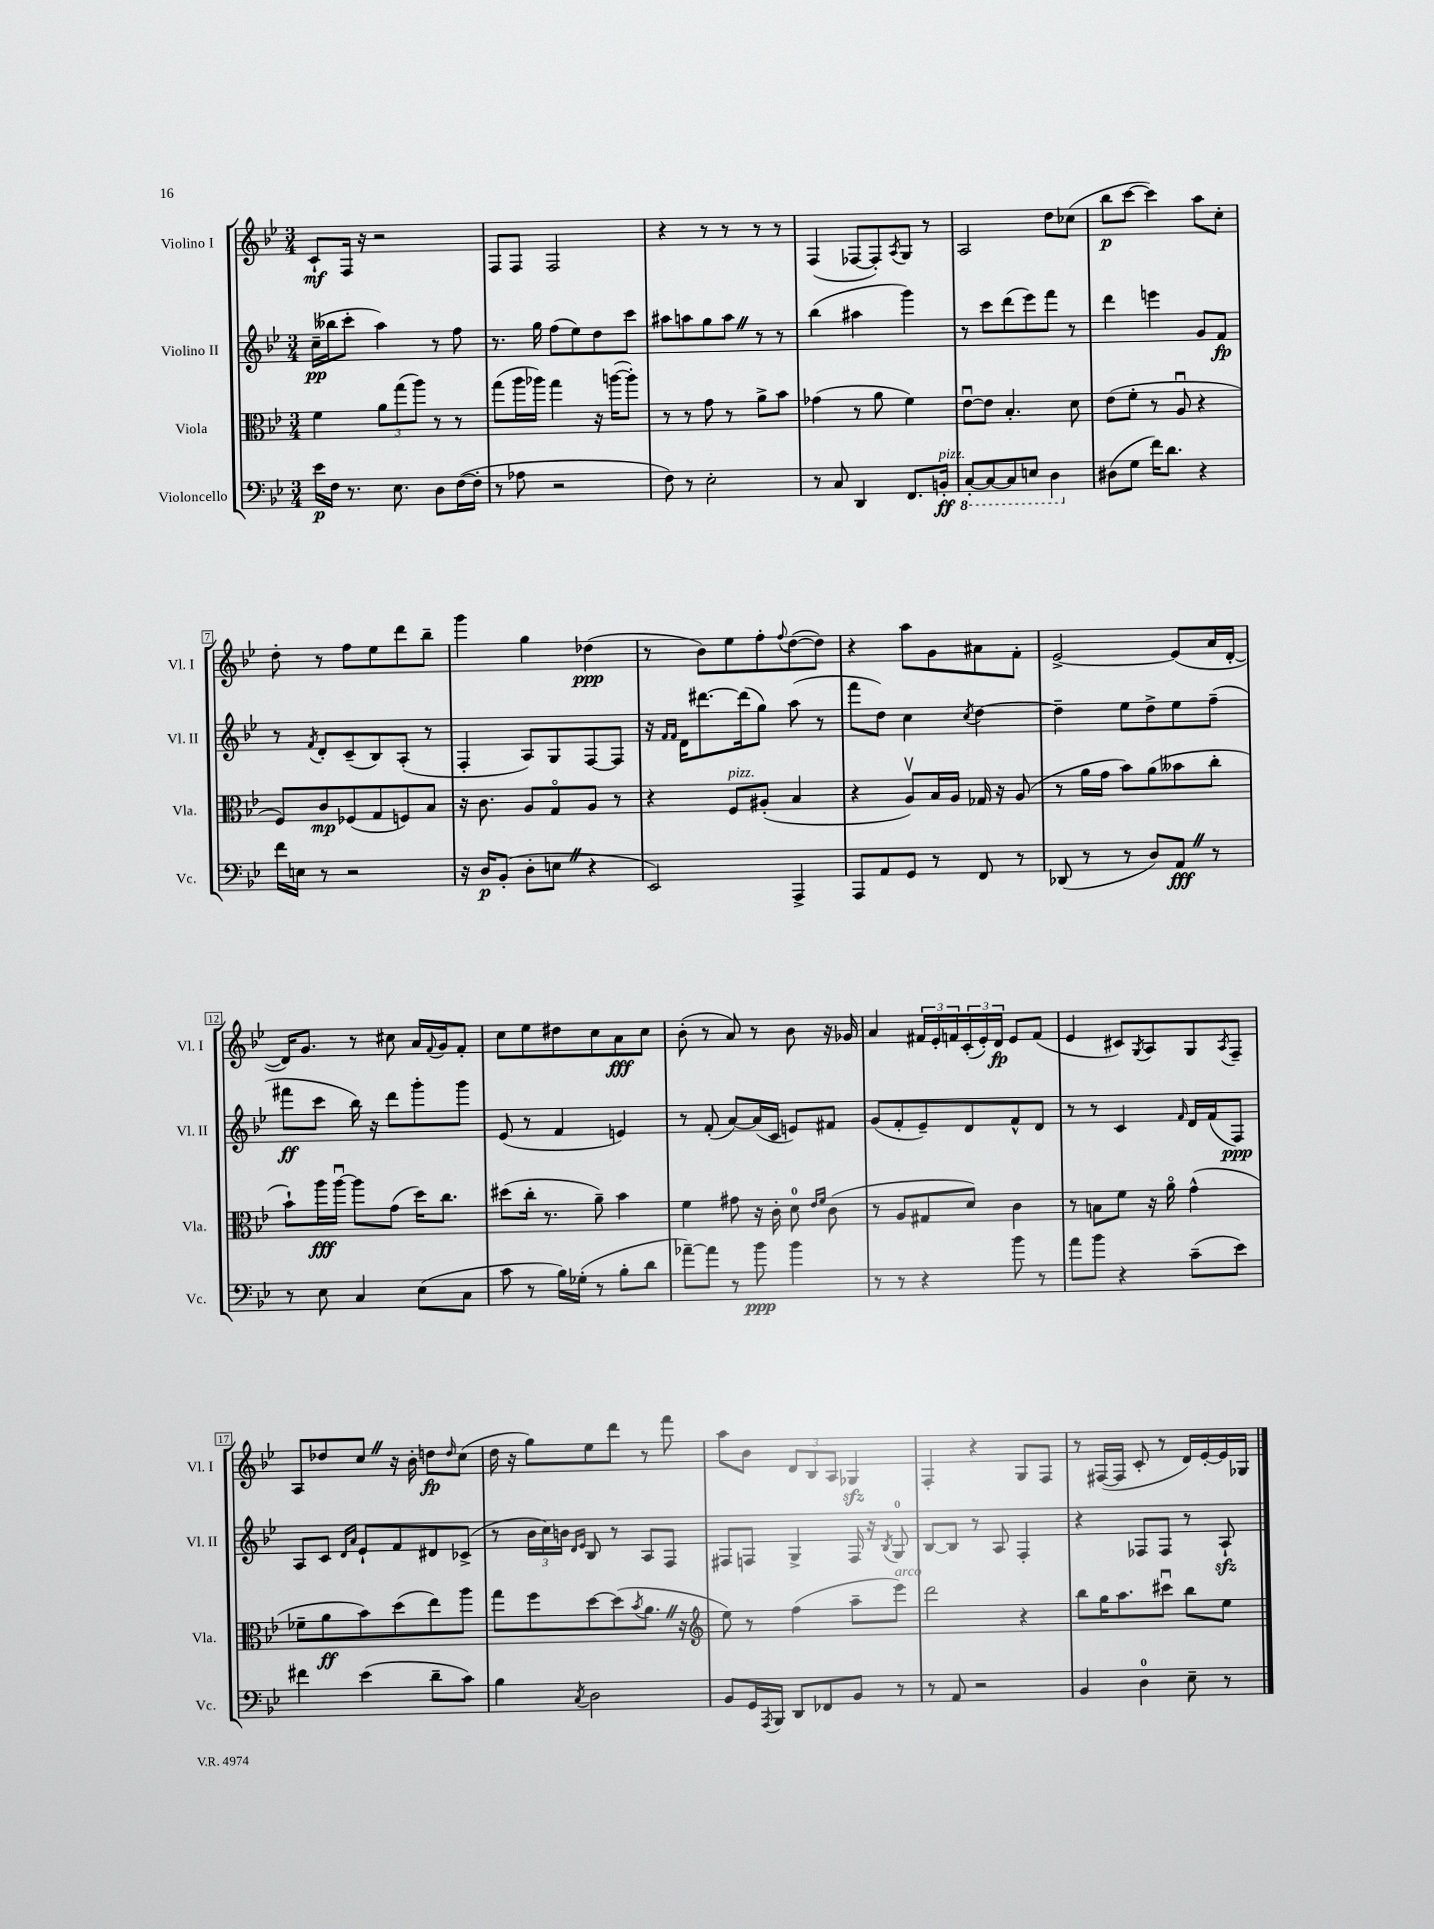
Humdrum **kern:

**kern	**dynam	**kern	**dynam	**kern	**dynam	**kern	**dynam
*part4	*part4	*part3	*part3	*part2	*part2	*part1	*part1
*staff4	*staff4	*staff3	*staff3	*staff2	*staff2	*staff1	*staff1
*I"Violoncello	*	*I"Viola	*	*I"Violino II	*	*I"Violino I	*
*I'Vc.	*	*I'Vla.	*	*I'Vl. II	*	*I'Vl. I	*
*clefF4	*	*clefC3	*	*clefG2	*	*clefG2	*
*k[b-e-]	*	*k[b-e-]	*	*k[b-e-]	*	*k[b-e-]	*
*M3/4	*	*M3/4	*	*M3/4	*	*M3/4	*
=1	=1	=1	=1	=1	=1	=1	=1
16e-\LL	p	4f\	.	(16cc~\LL	pp	8c`/L	mf
16F\JJ	.	.	.	16bb--X\J	.	.	.
8.r	.	.	.	8ccc'\J	.	16F/Jk	.
.	.	.	.	.	.	16r	.
.	.	12a\L	.	4aa\)	.	2r	.
8.E-\	.	.	.	.	.	.	.
.	.	(12gg\	.	.	.	.	.
.	.	12aa\J)	.	.	.	.	.
8D\L	.	8r	.	8r	.	.	.
([16F\L	.	8r	.	8ff\	.	.	.
16F'\JJ]	.	.	.	.	.	.	.
=2	=2	=2	=2	=2	=2	=2	=2
8r	.	(8gg\L	.	8.r	.	8F/L	.
8A-X\	.	16aa\L	.	.	.	8F/J	.
.	.	16aa-X\JJ)	.	16gg\	.	.	.
2r	.	4gg\	.	(8ff\L	.	2F/	.
.	.	.	.	8ee-\)	.	.	.
.	.	16r	.	8dd\	.	.	.
.	.	([16aan\KL	.	.	.	.	.
.	.	8aa'\J])	.	8ccc\J	.	.	.
=3	=3	=3	=3	=3	=3	=3	=3
8F\)	.	8r	.	8aa#X\L	.	4r	.
8r	.	8r	.	8aan\	.	.	.
2E-'\	.	8g\	.	8gg\	.	8r	.
.	.	8r	.	8aaZ\J	.	8r	.
.	.	8a^\L	.	8r	.	8r	.
.	.	8b-\J	.	8r	.	8r	.
=4	=4	=4	=4	=4	=4	=4	=4
8r	.	(4g-X\	.	(4bb-\	.	(4F/	.
8C/	.	.	.	.	.	.	.
4DD/	.	8r	.	4aa#X\	.	[8F-X/L	.
.	.	8a\	.	.	.	8F-'/])	.
.	.	.	.	.	.	8qA/	.
8.FF/L	.	4f\)	.	4ggg\)	.	8G/J	.
.	.	.	.	.	.	8r	.
!LO:TX:a:i:t=pizz.	!	!	!	!	!	!	!
16BBn'/Jk	ff	.	.	.	.	.	.
=5	=5	=5	=5	=5	=5	=5	=5
*8ba	*	*	*	*	*	*	*
[8CC'/L	.	[8e-u\L	.	8r	.	2A/	.
8CC/_	.	8e-\J]	.	8ccc\L	.	.	.
8CC/]	.	4.B-'/	.	(8ddd\	.	.	.
8EEn/J	.	.	.	8eee-\)	.	.	.
4DD\	.	.	.	8fff\J	.	8dd\L	.
.	.	8d\	.	8r	.	(8cc-X\J	.
=6	=6	=6	=6	=6	=6	=6	=6
*X8ba	*	*	*	*	*	*	*
(8D#X\L	.	(8e-\L	.	4ddd\	.	8bb-\L	p
8G\J	.	8f'\J	.	.	.	[8ccc\J	.
16f\KL)	.	8r	.	4eeen\	.	4ccc\])	.
8.d\J	.	.	.	.	.	.	.
.	.	8Au/	.	.	.	.	.
4r	.	4r	.	8g/L	.	8aa\L	.
.	.	.	.	8f/J	fp	8cc'\J	.
!!LO:LB:g=z
=7	=7	=7	=7	=7	=7	=7	=7
16f\LL	.	8F/L)	.	8r	.	8dd'\	.
16En\JJ	.	.	.	.	.	.	.
.	.	.	.	8qf/	.	.	.
8r	.	8c/	mp	8d'/L	.	8r	.
2r	.	(8F-X/	.	(8c~/	.	8ff\L	.
.	.	8G/	.	8B-/)	.	8ee-\	.
.	.	8Fn/)	.	(8A'/J	.	8ddd\	.
.	.	8B-/J	.	8r	.	8bb-~\J	.
=8	=8	=8	=8	=8	=8	=8	=8
16r	.	16r	.	4F'/	.	4ggg\	.
16D/KL	p	8.c\	.	.	.	.	.
(8BB-'/J	.	.	.	.	.	.	.
8D'\L	.	8A/L	.	8A/L)	.	4gg\	.
8EnZ\J	.	8G/	.	8G/	.	.	.
4r	.	8A/J	.	[8F/	.	(4dd-X\	ppp
.	.	8r	.	8F/J]	.	.	.
=9	=9	=9	=9	=9	=9	=9	=9
2EE-/)	.	4r	.	16r	.	8r	.
.	.	.	.	16qqf/LL	.	.	.
.	.	.	.	16qqf/JJ	.	.	.
.	.	.	.	16d\KL	.	.	.
.	.	.	.	[8.ddd#X\	.	8b-\L)	.
!	!	!LO:TX:a:i:t=pizz.	!	!	!	!	!
.	.	8F/L	.	.	.	8ee-\	.
.	.	.	.	(16ddd#\k]	.	.	.
.	.	(8A#X'/J	.	8gg\J)	.	8ff'\	.
.	.	.	.	.	.	8qqff/	.
4AAA^/	.	4B-/	.	(8aa\	.	([8dd\	.
.	.	.	.	8r	.	8dd\J])	.
=10	=10	=10	=10	=10	=10	=10	=10
8AAA/L	.	4r	.	8fff\L	.	4r	.
8AA/	.	.	.	8dd\J)	.	.	.
8GG/J	.	8Av/L)	.	4cc\	.	8aa\L	.
8r	.	16B-/L	.	.	.	8g\	.
.	.	16A/JJ	.	.	.	.	.
.	.	.	.	8qcc/	.	.	.
8FF/	.	16G-X/	.	[4dd\	.	8a#X\	.
.	.	16r	.	.	.	.	.
8r	.	(8A/	.	.	.	8f'\J	.
=11	=11	=11	=11	=11	=11	=11	=11
(8DD-X/	.	8r	.	4dd~\]	.	[2e-^/	.
8r	.	16a\LL	.	.	.	.	.
.	.	16g\JJ	.	.	.	.	.
8r	.	8b-\L)	.	8ee-\L	.	.	.
8D/L)	.	(8a\	.	8dd^\	.	.	.
8AAZ/J	fff	8b--X\	.	8ee-\	.	(8e-/L]	.
8r	.	8cc'\J	.	(8ff~\J	.	16a/L	.
.	.	.	.	.	.	[16d'/JJ	.
!!LO:LB:g=z
=12	=12	=12	=12	=12	=12	=12	=12
8r	.	8b-`\L)	.	8fff#X\L	ff	16d/KL])	.
.	.	.	.	.	.	8.g/J	.
8E-\	.	16aa\L	fff	8ccc\J	.	.	.
.	.	[16aau\JJ	.	.	.	.	.
4C/	.	8aa\L]	.	16bb-\)	.	8r	.
.	.	.	.	16r	.	.	.
.	.	(8g\J	.	8ddd\L	.	8cc#X\	.
(8E-\L	.	16dd\KL)	.	8ggg'\	.	16a/LL	.
.	.	.	.	.	.	8qqf/	.
.	.	8.cc\J	.	.	.	16g/J	.
8C\J	.	.	.	8ggg\J	.	8f'/J	.
=13	=13	=13	=13	=13	=13	=13	=13
8c\	.	(8dd#X\L	.	(8e-/	.	8cc\L	.
8r	.	16cc'\Jk	.	8r	.	8ee-\	.
.	.	8.r	.	.	.	.	.
16B-\LL)	.	.	.	4f/	.	8dd#X\	.
(16G-X'\JJ	.	.	.	.	.	.	.
8r	.	8a~\)	.	.	.	8cc\	.
8B-'\L	.	4b-\	.	4en/)	.	8a\	fff
8d\J	.	.	.	.	.	8cc\J	.
=14	=14	=14	=14	=14	=14	=14	=14
[8a-X~\L)	.	4f\	.	8r	.	(8b-'\	.
8a-\J]	.	.	.	(8f'/	.	8r	.
8r	.	8g#X\	.	[8a/L)	.	8a/)	.
8b-\	ppp	16r	.	(16a/L]	.	8r	.
.	.	16c'\	.	16c/JJ	.	.	.
4b-\	.	8d\	.	8en/L)	.	8b-\	.
.	.	16qqe-/LL	.	.	.	.	.
.	.	16qqf/JJ	.	.	.	.	.
.	.	(8c\	.	8f#X/J	.	16r	.
.	.	.	.	.	.	16g-X/	.
=15	=15	=15	=15	=15	=15	=15	=15
8r	.	8r	.	(8g/L	.	4a/	.
8r	.	8A/L	.	8f'/	.	.	.
4r	.	8G#X/	.	8e-~/)	.	24f#X/LL	.
.	.	.	.	.	.	24e-'/	.
.	.	.	.	.	.	24fn/	.
.	.	8d/J)	.	8d/	.	(24c'/	.
.	.	.	.	.	.	24e-'/)	.
.	.	.	.	.	.	24d/JJ	fp
8b-\	.	4c\	.	8f^^/	.	8e-/L	.
8r	.	.	.	8d/J	.	(8f/J	.
=16	=16	=16	=16	=16	=16	=16	=16
8a\L	.	8r	.	8r	.	4e-/	.
8b-\J	.	8Bn\L	.	8r	.	.	.
4r	.	8f\J	.	4c/	.	8c#X/L)	.
.	.	.	.	.	.	8qG/	.
.	.	16r	.	.	.	8A/	.
.	.	16a\	.	.	.	.	.
.	.	.	.	16qqf/	.	.	.
(8c~\L	.	(4g^^\	.	16d/LL	.	8G/	.
.	.	.	.	(16f/J	.	.	.
.	.	.	.	.	.	8qA/	.
8e-\J)	.	.	.	8F/J)	ppp	8F~/J	.
!!LO:LB:g=z
=17	=17	=17	=17	=17	=17	=17	=17
4f#X\	.	8f-X~\L	.	8A/L	.	8A/L	.
.	.	8a\	ff	8c/J	.	8dd-X/	.
.	.	.	.	16qqd/LL	.	.	.
.	.	.	.	16qqa/JJ	.	.	.
(4e-\	.	8b-\)	.	8e-`/L	.	8ccZ/J	.
.	.	(8dd\	.	8f/	.	16r	.
.	.	.	.	.	.	16b-'\	.
8d~\L	.	8ee-\)	.	8d#X/	.	8ddn\L	fp
.	.	.	.	.	.	16qqdd/	.
8c\J)	.	8aa\J	.	(8c-X^/J	.	(8cc\J	.
=18	=18	=18	=18	=18	=18	=18	=18
4B-\	.	8gg\L	.	8r	.	16dd\	.
.	.	.	.	.	.	16r	.
.	.	8ff\	.	24b-\LL	.	8gg\L)	.
.	.	.	.	24cc\)	.	.	.
.	.	.	.	24bn\JJ	.	.	.
.	.	.	.	16qqd/LL	.	.	.
8qC/	.	.	.	16qqe-/JJ	.	.	.
2D\	.	[8dd\	.	8B-/	.	8ee-\	.
.	.	(8dd\]	.	8r	.	8ddd\J	.
.	.	8qb-/	.	.	.	.	.
.	.	8.aZ\J	.	8A/L	.	8r	.
.	.	.	.	8F/J	.	8fff\	.
.	.	16r	.	.	.	.	.
=19	=19	=19	=19	=19	=19	=19	=19
*	*	*clefG2	*	*	*	*	*
8BB-/L	.	8ee-\)	.	8F#X/L	.	8aa\L	.
16GG/L	.	8r	.	8Fn/J	.	8b-\J	.
8qAAA/	.	.	.	.	.	.	.
16BBB-/JJ	.	.	.	.	.	.	.
8DD/L	.	(4ff\	.	4G^/	.	12d/L	.
.	.	.	.	.	.	12B-/	.
8FF-X/	.	.	.	.	.	.	.
.	.	.	.	.	.	12A/J	.
8BB-/J	.	8aa~\L	.	16F/	.	4G-Xzz/	.
.	.	.	.	16r	.	.	.
.	.	.	.	8qB-/	.	.	.
!	!	!LO:TX:a:i:t=arco	!	!	!	!	!
8r	.	8eee-\J)	.	8G/	.	.	.
=20	=20	=20	=20	=20	=20	=20	=20
8r	.	2ddd\	.	[8B-/L	.	4F'/	.
8AA/	.	.	.	8B-/J]	.	.	.
2r	.	.	.	8r	.	4r	.
.	.	.	.	8A/	.	.	.
.	.	4r	.	4F'/	.	8G/L	.
.	.	.	.	.	.	8F/J	.
=21	=21	=21	=21	=21	=21	=21	=21
4BB-/	.	8bb-\L	.	4r	.	8r	.
.	.	16gg\K	.	.	.	([16F#X/LL	.
.	.	8.aa\	.	.	.	16F#/JJ]	.
4D\	.	.	.	8F-X/L	.	8c'/	.
.	.	8ccc#Xu\J	.	8F-/J	.	8r	.
8E-~\	.	8bb-\L	.	8r	.	16d/LL)	.
.	.	.	.	.	.	[16e-'/	.
8r	.	8ee-\J	.	8Azz`/	.	16e-/]	.
.	.	.	.	.	.	16G-X/JJ	.
==	==	==	==	==	==	==	==
*-	*-	*-	*-	*-	*-	*-	*-
